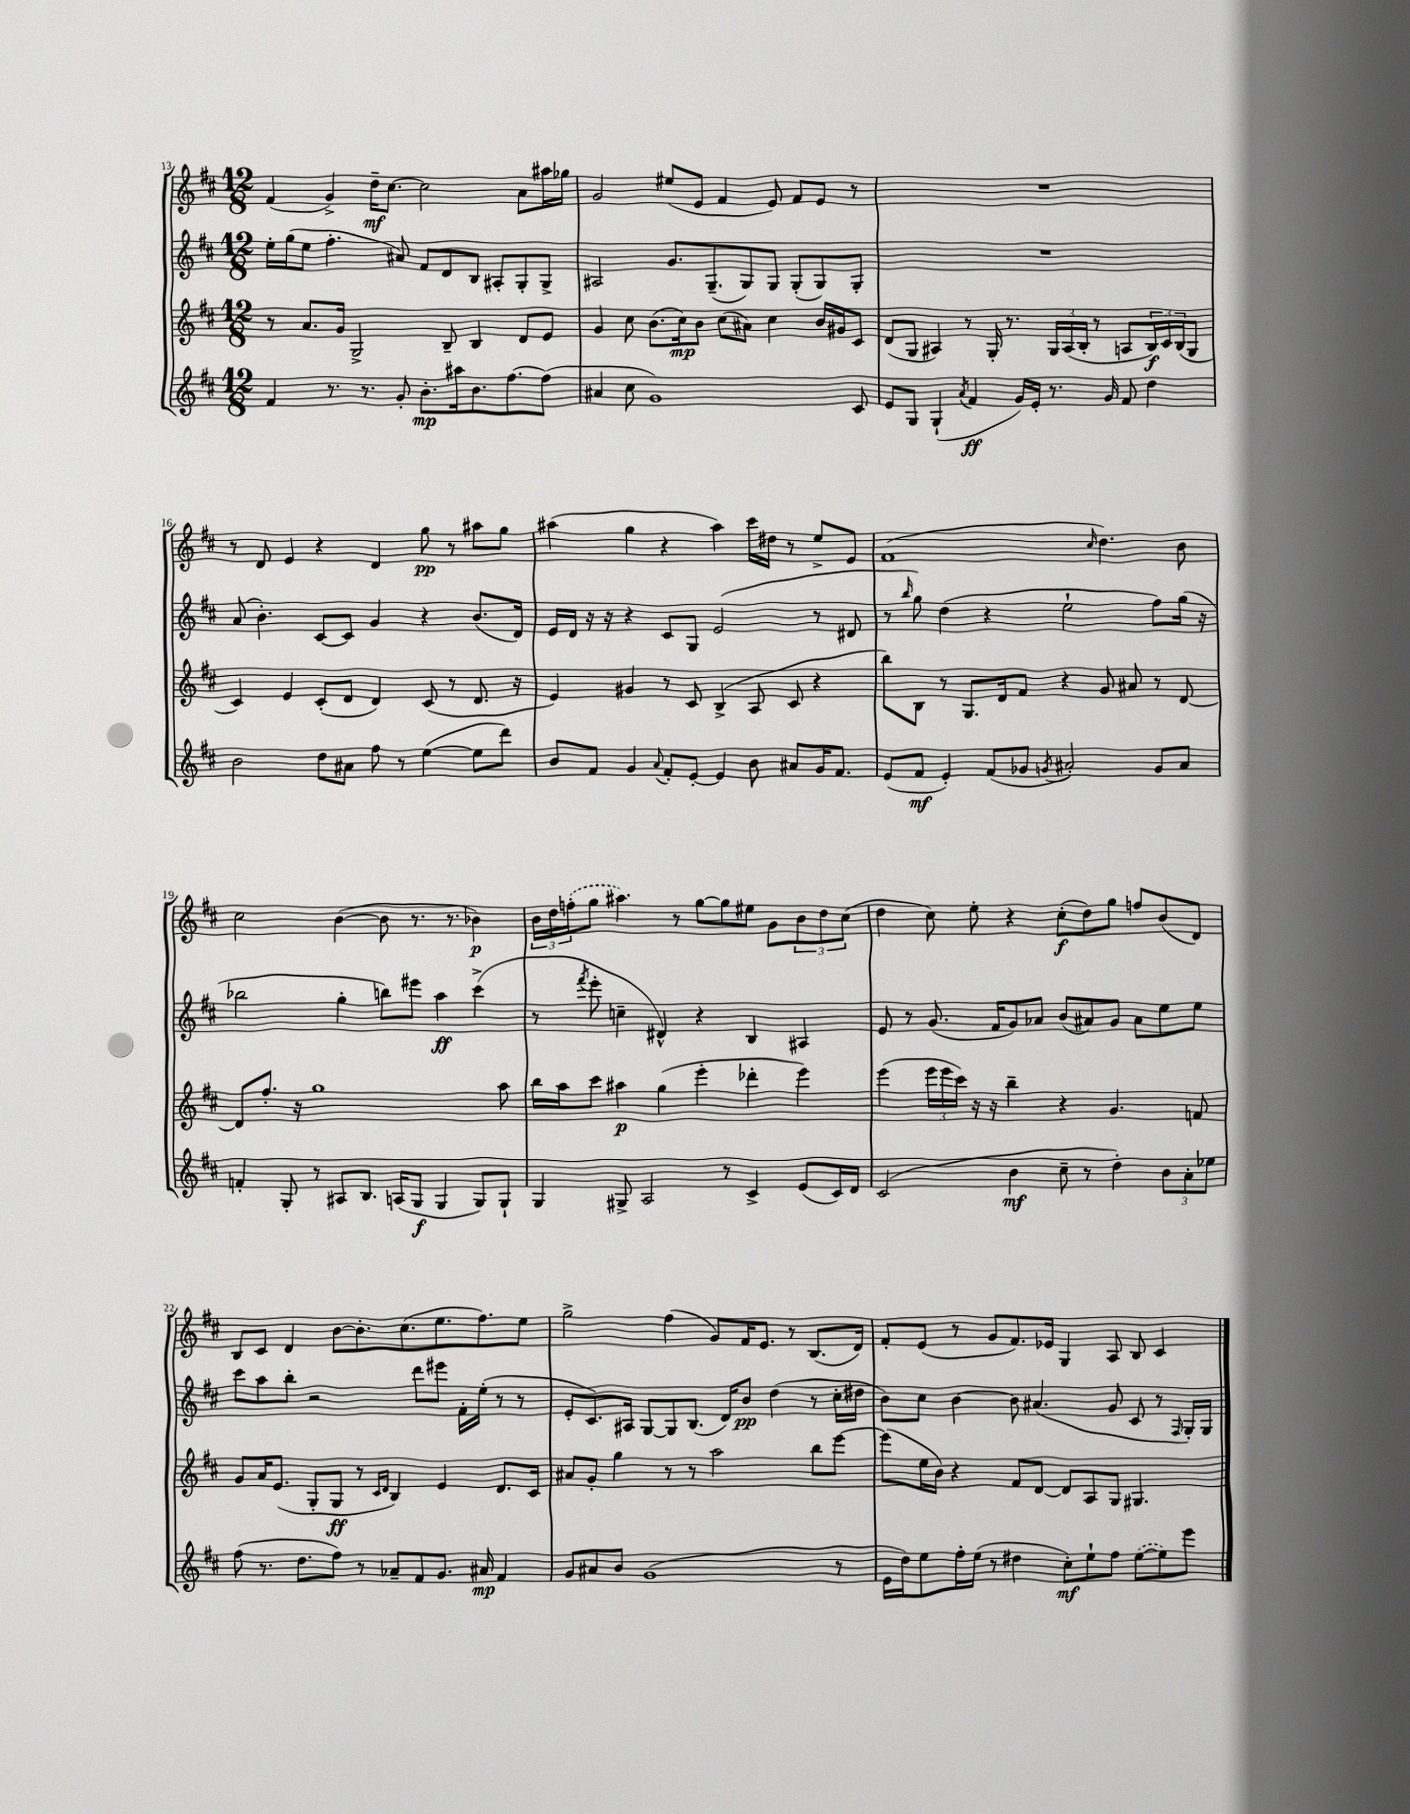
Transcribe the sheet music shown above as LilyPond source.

<<
\new StaffGroup <<
\new Staff = "s0" {
    \clef treble \key d \major \numericTimeSignature \time 12/8
    fis'4( g'4->) d''16--\mf cis''8.~ cis''2 a'8 ais''16 ges''16 |
    g'2 eis''8( e'8 fis'4 e'8) fis'8 e'8 r8 |
    R1. |
    r8 d'8 e'4 r4 d'4 g''8\pp r8 ais''8 g''8 |
    ais''4( g''4 r4 ais''4) cis'''16 dis''16 r8 e''8-> e'8 |
    fis'1( \grace { cis''16 } d''4.) b'8 |
    cis''2 b'4~( b'8 r8. r8. bes'4\p) |
    \tuplet 3/2 { b'16 d''16 \once \slurDashed f''16-.( } g''8 ais''4.) r8 g''8~ g''8 eis''8 g'8 \tuplet 3/2 { b'8 d''8 cis''8( } |
    d''4 cis''8) e''8-. r4 cis''8-.\f( d''8) g''8 f''8 b'8( d'8) |
    b8 cis'8 d'4 b'8~ b'8.-. cis''8.( e''8. fis''8.) e''8 |
    g''2-> fis''4( g'8) fis'16 e'8. r8 b8.( d'16) |
    fis'8-. e'8( r8 g'8 fis'8.) ees'16 g4 a8 b8 cis'4 \bar "|." |
}
\new Staff = "s1" {
    \clef treble \key d \major \numericTimeSignature \time 12/8
    e''16-. g''16( e''8 fis''4.-. ais'8) fis'8 d'8 b8 ais8-. g8-. g8-> |
    ais2 g'8. g8.--( g8) g8 g8-.( g8) g8-. |
    R1. |
    a'8( b'4.-.) cis'8~ cis'8 g'4 r4 b'8.( d'16) |
    e'16 d'16 r16 r16 r4 cis'8 g8 e'2( r8 dis'8 |
    r8 \grace { b''16 } g''8) d''4( r4 e''2-! fis''8) g''16( r16 |
    bes''2 g''4-. b''8) eis'''8 a''4\ff cis'''4->( |
    r8 \acciaccatura { fis'''8 } e'''8-. c''4-- dis'4-^) r4 b4 ais4 |
    e'8 r8 g'8.( fis'16 g'8) aes'8 b'8( ais'8) g'8 ais'8 e''8 e''8 |
    cis'''8 a''8 b''8-. r2 d'''8 eis'''8 fis'16-. e''16-.( r8 r8 |
    e'8-. cis'8.) ais16 g8~ g8 b8.( d'16) b'8\pp d''4( r8 cis''16-. dis''16 |
    b'8) cis''8 b'4~ b'8 ais'4.( g'8 cis'8 r8 \grace { fis16 } g16-.) g16 \bar "|." |
}
\new Staff = "s2" {
    \clef treble \key d \major \numericTimeSignature \time 12/8
    r8 a'8. g'16 g2-> b8-- b4 d'8 e'8 |
    g'4 cis''8 b'8.( cis''16\mp) b'8 cis''8( ais'8) cis''4 b'16 gis'16 cis'8 |
    d'8( g8 ais4) r8 g16-. r8. \tuplet 3/2 { g16 ais16( b16-. } r8 a8 \tuplet 3/2 { b16\f) cis'16 b16( } g8 |
    cis'4) e'4 cis'8-.( d'8 d'4) cis'8( r8 d'8. r16 |
    e'4) gis'4 r8 cis'8 b4->( a8 cis'8 r4 |
    b''8) b8 r8 g8. d'16 fis'8 r4 g'8 ais'8 r8 d'8~ |
    d'8 fis''8.-. r16 g''1 a''8 |
    b''16 a''16 cis'''8 ais''4\p g''4( e'''4-. des'''4-. e'''4) |
    e'''4( \tuplet 3/2 { e'''16 e'''16 cis'''16) } r16 r16 b''4-- r4 g'4. f'8 |
    g'8 a'16 e'8.( g8-. g8\ff r8 \grace { cis'16 d'16 } b4) e'4 d'8. cis'16 |
    ais'8 g'8-. g''4 r8 r8 a''2 b''8 e'''8~ |
    e'''8( e''16 b'16) r4 fis'8 d'8~ d'8 a8 g8 gis4. \bar "|." |
}
\new Staff = "s3" {
    \clef treble \key d \major \numericTimeSignature \time 12/8
    fis'4 r8. r8. g'8-. b'8.-.\mp ais''16 b'8. fis''8.~ fis''8( |
    ais'4 cis''8 g'1) cis'8 |
    e'8 g8 g4-!( \acciaccatura { a'8 } fis'4\ff g'16) e'16-. r8. g'16 fis'8 d''4 |
    b'2 d''8 ais'8 fis''8 r8 e''4~( e''8 d'''8) |
    b'8 fis'8 g'4 \appoggiatura { a'8 } fis'8-. e'8~-. e'4 b'8 ais'8 g'16 fis'8. |
    e'8( fis'8\mf e'4-.) fis'8( ges'8 \acciaccatura { g'8 } ais'2-.) g'8 ais'8 |
    f'4-. g8-. r8 ais8 b8. a16( g8\f g4 g8) g8-! |
    g4 gis8-> a2 r8 cis'4-> e'8( cis'16) d'16 |
    cis'2( b'4\mf cis''8-- r8 d''4-.) \tuplet 3/2 { b'8 a'8-. ees''8 } |
    fis''8( r8. d''8. fis''8) r8 aes'8-- fis'8 g'8. ais'16\mp fis'4 |
    g'8 ais'8 b'8 g'1( r8 |
    e'16 d''16) e''8 fis''16-. e''16( r8 dis''4 cis''8-.\mf) e''8-! fis''8 \once \slurDashed e''8~( e''8) e'''8 \bar "|." |
}
>>
>>
\layout { \context { \Score currentBarNumber = #13 } }
